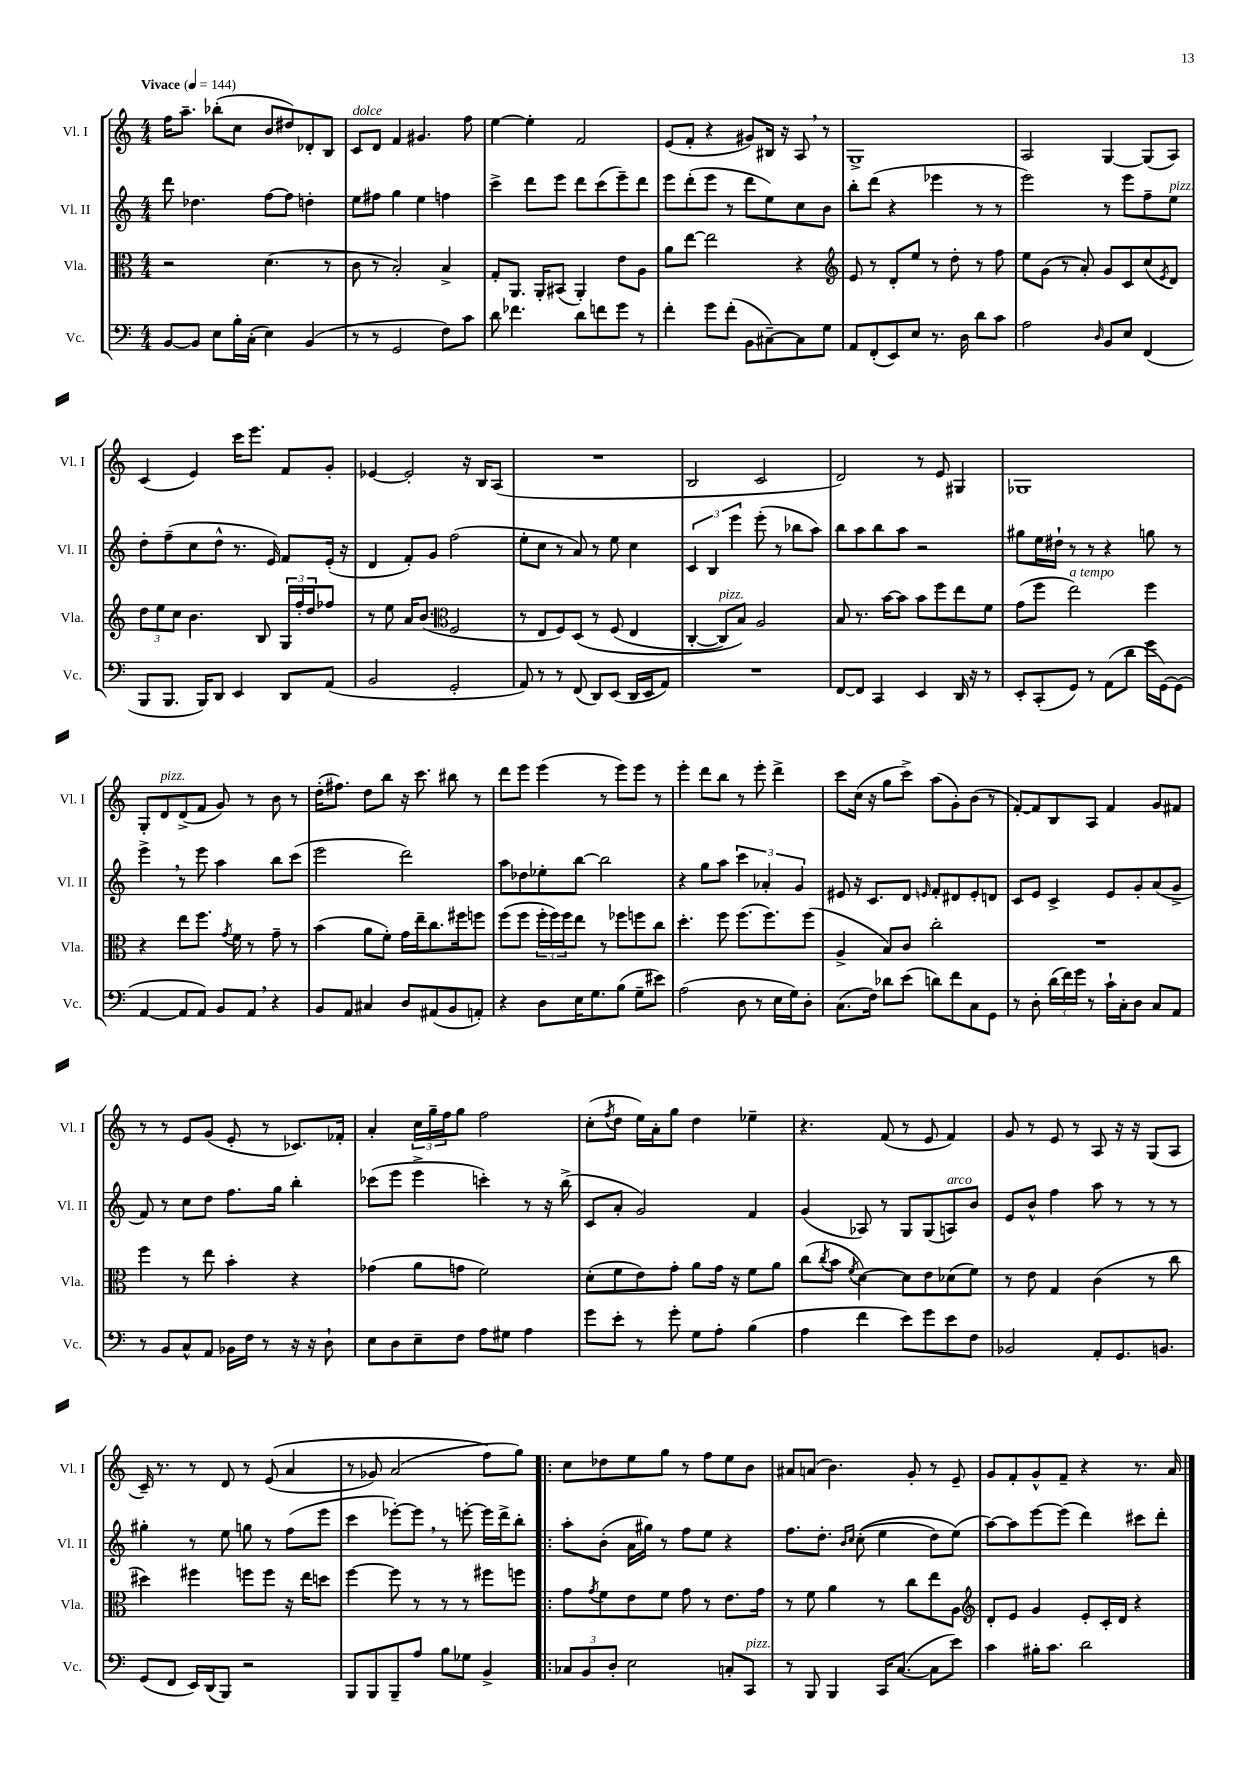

**kern	**kern	**kern	**kern
*staff4	*staff3	*staff2	*staff1
*clefF4	*clefC3	*clefG2	*clefG2
*k[]	*k[]	*k[]	*k[]
*M4/4	*M4/4	*M4/4	*M4/4
*MM144	*MM144	*MM144	*MM144
[8BB	2r	8ddd	16ff
.	.	.	8.aa~
8BB]	.	4.dd-	.
8E	.	.	(8bb-'
16B'	.	.	8cc
(16C'	.	.	.
4E)	(4.d	[8ff	8b
.	.	8ff]	8dd#)
(4BB	.	4dd'	8d-'
.	8r	.	8B
=	=	=	=
8r	8c	8ee	8c
8r	8r	8ff#	8d
2GG	2B')	4gg	4f
.	.	4ee	4.g#
8F)	4B^	4ff	.
8c	.	.	8ff
=	=	=	=
8d	8G'	4ccc^	[4ee
4.f-	8.AA	.	.
.	.	8ddd	4ee']
.	16AA'	.	.
.	(8BB#	8eee	.
8d	4AA')	8ddd	2f
8f	.	(8ccc	.
8g	8e	8eee~)	.
8r	8A	8ddd	.
=	=	=	=
4f'	8a	8eee	(8e
.	[8ee	(8ddd'	8f'
8g	2ee]	8eee	4r
(8f'	.	8r	.
8BB	.	8ddd	8g#)
[8C#~)	.	8ee)	16B#
.	.	.	16r
8C#]	4r	8cc	8A
8G	.	8b	8r
=	=	=	=
*	*clefG2	*	*
8AA	8e	8bb'	1G^
(8FF'	8r	(8ddd	.
8EE)	8d'	4r	.
8E	8ee	.	.
8.r	8r	4eee-	.
.	8dd'	.	.
16D	.	.	.
8d	8r	8r	.
8c	8ff	8r	.
=	=	=	=
2A	8ee	2eee)	2A
.	(8g	.	.
.	8r	.	.
.	8a')	.	.
16qqD	.	.	.
8BB	8g	8r	[4G
8E	8c	8eee	.
(4FF	(8cc	8ff~	(8G]
.	8qe	.	.
.	8d)	8ee	8A)
=	=	=	=
8BBB	12dd	8dd'	(4c
.	12ee	.	.
8.BBB	.	(8ff~	.
.	12cc	.	.
.	4.b	8cc	4e)
16BBB)	.	.	.
8DD	.	8dd^^	.
4EE	.	8.r	16ccc
.	.	.	8.eee
.	8B	.	.
.	.	16e)	.
8DD	24G	8f	8f
.	24ff'	.	.
.	24dd	.	.
(8AA	8ff-	(16e'	8g'
.	.	16r	.
=	=	=	=
2BB	8r	4d	[4e-
.	8ee	.	.
.	16a	8f')	2e-']
.	(8.b	.	.
.	.	8g	.
*	*clefC3	*	*
2GG'	2F	(2ff	.
.	.	.	16r
.	.	.	16B
.	.	.	(8A
=	=	=	=
8AA)	8r	8ee'	1r
8r	8E	8cc	.
8r	8F)	8r	.
(8FF	&(8D	8a)	.
8DD)	8r	8r	.
(8EE	(8F	8ee	.
16DD	4E	4cc	.
16EE	.	.	.
8AA)	.	.	.
=	=	=	=
1r	[4C'	6c	2B
.	.	6B	.
.	8C])	.	.
.	.	6eee	.
.	8B&)	.	.
.	2A	(8eee'	2c
.	.	8r	.
.	.	8bb-	.
.	.	8aa)	.
=	=	=	=
[8FF	8B	8bb	2d)
8FF]	8.r	8aa	.
4CC	.	8bb	.
.	[16b	.	.
.	8b]	8aa	.
4EE	8b	2r	8r
.	8ff	.	8e
16DD	8ee	.	4G#
16r	.	.	.
8r	8f	.	.
=	=	=	=
8EE'	(8g	8gg#	1G-
(8CC'	8ff	16ee	.
.	.	16dd#`	.
8GG)	2ee)	8r	.
8r	.	8r	.
(8AA	.	4r	.
8d	.	.	.
16g	4ff	8gg	.
[16GG)	.	.	.
(8GG]	.	8r	.
=	=	=	=
[4AA	4r	4eee^	8G'
.	.	.	8d
8AA]	8ee	8r	(8d^
8AA)	8.ff	8eee	8f
8BB	.	4aa	8g)
.	8qg	.	.
.	16f	.	.
8AA	8r	.	8r
4r	8g~	8bb	8b
.	8r	(8ccc	8r
=	=	=	=
8BB	(4b	2eee	(16dd'
.	.	.	8.ff#)
8AA	.	.	.
4C#	8a	.	8dd
.	8f')	.	8bb
8D	16g	2ddd)	16r
.	16ee~	.	8.ccc
(8AA#	8.cc	.	.
8BB	.	.	8bb#
.	16ff#	.	.
8AA')	8ff	.	8r
=	=	=	=
4r	(8ff	8aa	8ddd
.	8ff	8dd-	8eee
8D	24ff'	8ee-'	(4eee
.	24ff)	.	.
.	24ff	.	.
16E	8ee	[8bb	.
8.G	.	.	.
.	8r	2bb]	8r
(8B	8ff-	.	8eee)
8G~	8ff	.	8eee
8e#)	8cc	.	8r
=	=	=	=
(2A	4.dd'	4r	4eee'
.	.	8gg	8ddd
.	8ff	8aa	8bb
8D	(8.ff	6ccc	8r
8r	.	.	8eee'
.	.	6a-'	.
.	8.ff)	.	.
16E	.	.	4ddd^
16G)	.	.	.
.	.	6g	.
8D'	(8ff	.	.
=	=	=	=
(8.C	4A^	8e#	8ccc
.	.	16r	(16cc
16F)	.	8.c	16r
8d-	8B)	.	8gg
(8e	8c	8d	8ccc^)
.	.	16qqe	.
8d)	2cc'	8f'	(8aa
8f	.	8d#	8g')
8C	.	8e'	(8b
8GG	.	8d	8r
=	=	=	=
8r	1r	8c	[8f')
8D'	.	8e	8f]
(24d	.	4c^	8B
24f)	.	.	.
24g	.	.	.
8r	.	.	8A
16c`	.	8e	4f
16C'	.	.	.
8D	.	8g'	.
8C	.	(8a	8g
8AA	.	8g^	8f#
=	=	=	=
8r	4ff	8f)	8r
8BB	.	8r	8r
8C^^	8r	8cc	8e
8AA	8ee	8dd	(8g
16BB-	4b'	8.ff	8e'
16F	.	.	.
8r	.	.	8r
.	.	16gg	.
16r	4r	4bb'	8.c-)
16r	.	.	.
8D`	.	.	.
.	.	.	16f-'
=	=	=	=
8E	(4g-	(8ccc-	4a'
8D	.	8eee	.
8E~	8a	4eee^	24cc
.	.	.	24gg~
.	.	.	24ff
8F	8g	.	8gg
8A	2f)	4ccc')	2ff
8G#	.	.	.
4A	.	8r	.
.	.	16r	.
.	.	(16bb^	.
=	=	=	=
8g	(8d'	8c	(8cc'
.	.	.	8qff
8e'	8f	8a'	8dd
8r	8e)	2g)	16ee)
.	.	.	16a'
8g'	8g'	.	8gg
8G	8a	.	4dd
8A'	16g	.	.
.	16r	.	.
(4B	8f	4f	4ee-~
.	8a	.	.
=	=	=	=
4A	(8cc	(4g	4.r
.	8qcc	.	.
.	8b	.	.
.	8qf	.	.
4f	[4d)	8A-)	.
.	.	8r	(8f
8e)	8d]	8G	8r
8g	8e	(8G	8e
8e	(8d-	8A)	4f)
8F	8f)	8b	.
=	=	=	=
2BB-	8r	8e	8g
.	8e	8b^^	8r
.	4G	4ff	8e
.	.	.	8r
8AA'	(4c	8aa	8A
8.GG	.	8r	16r
.	.	.	16r
.	8r	8r	(8G
8.BB	.	.	.
.	8cc	8r	8A
=	=	=	=
(8GG	4dd#)	4gg#'	16c~)
.	.	.	8.r
8FF	.	.	.
16EE)	4ff#	8r	8r
(16DD	.	.	.
8BBB)	.	8ee	8d
2r	8ff	8gg	8r
.	8ff	8r	&((8e
.	16r	(8ff	4a
.	16ee	.	.
.	8dd	8eee	.
=	=	=	=
8BBB	[4ff	4ccc	8r
8BBB	.	.	8g-)
8BBB~	8ff]	[8eee-')	(2a
8A	8r	8eee-]	.
8B	8r	8r	.
8G-	8r	[8eee'	.
4BB^	8ff#	16eee]	8ff&)
.	.	16ddd^	.
.	8ff	8bb'	8gg)
=!|:	=!|:	=!|:	=!|:
12C-	8g	8aa'	8cc
12BB	.	.	.
.	8qg	.	.
.	8f	(8b'	8dd-
12D'	.	.	.
2E	8e	16a	8ee
.	.	16gg#)	.
.	8f	8r	8gg
.	8g	8ff	8r
.	8r	8ee	8ff
8C'	8.e	4r	8ee
8CC	.	.	8b
.	16g	.	.
=	=	=	=
8r	8r	8.ff	8a#
8BBB	8f	.	(8a
.	.	8.dd'	.
4BBB	4a	.	4.b)
.	.	16qqb	.
.	.	16qqcc	.
.	.	&((8cc'	.
16CC	8r	4ee	.
([8.C	.	.	.
.	8cc	.	8g'
8C]	8ee	8dd)	8r
8e)	8A	(8ee&)	8e~
=	=	=	=
*	*clefG2	*	*
4c	8d'	[8aa)	8g
.	8e	8aa]	8f'
16B#'	4g	[8eee	8g^^
8.c	.	.	.
.	.	(8eee]	8f~
2d	8e'	4ddd)	4r
.	16c'	.	.
.	16d	.	.
.	4r	8ccc#	8.r
.	.	8ddd'	.
.	.	.	16a
==	==	==	==
*-	*-	*-	*-
